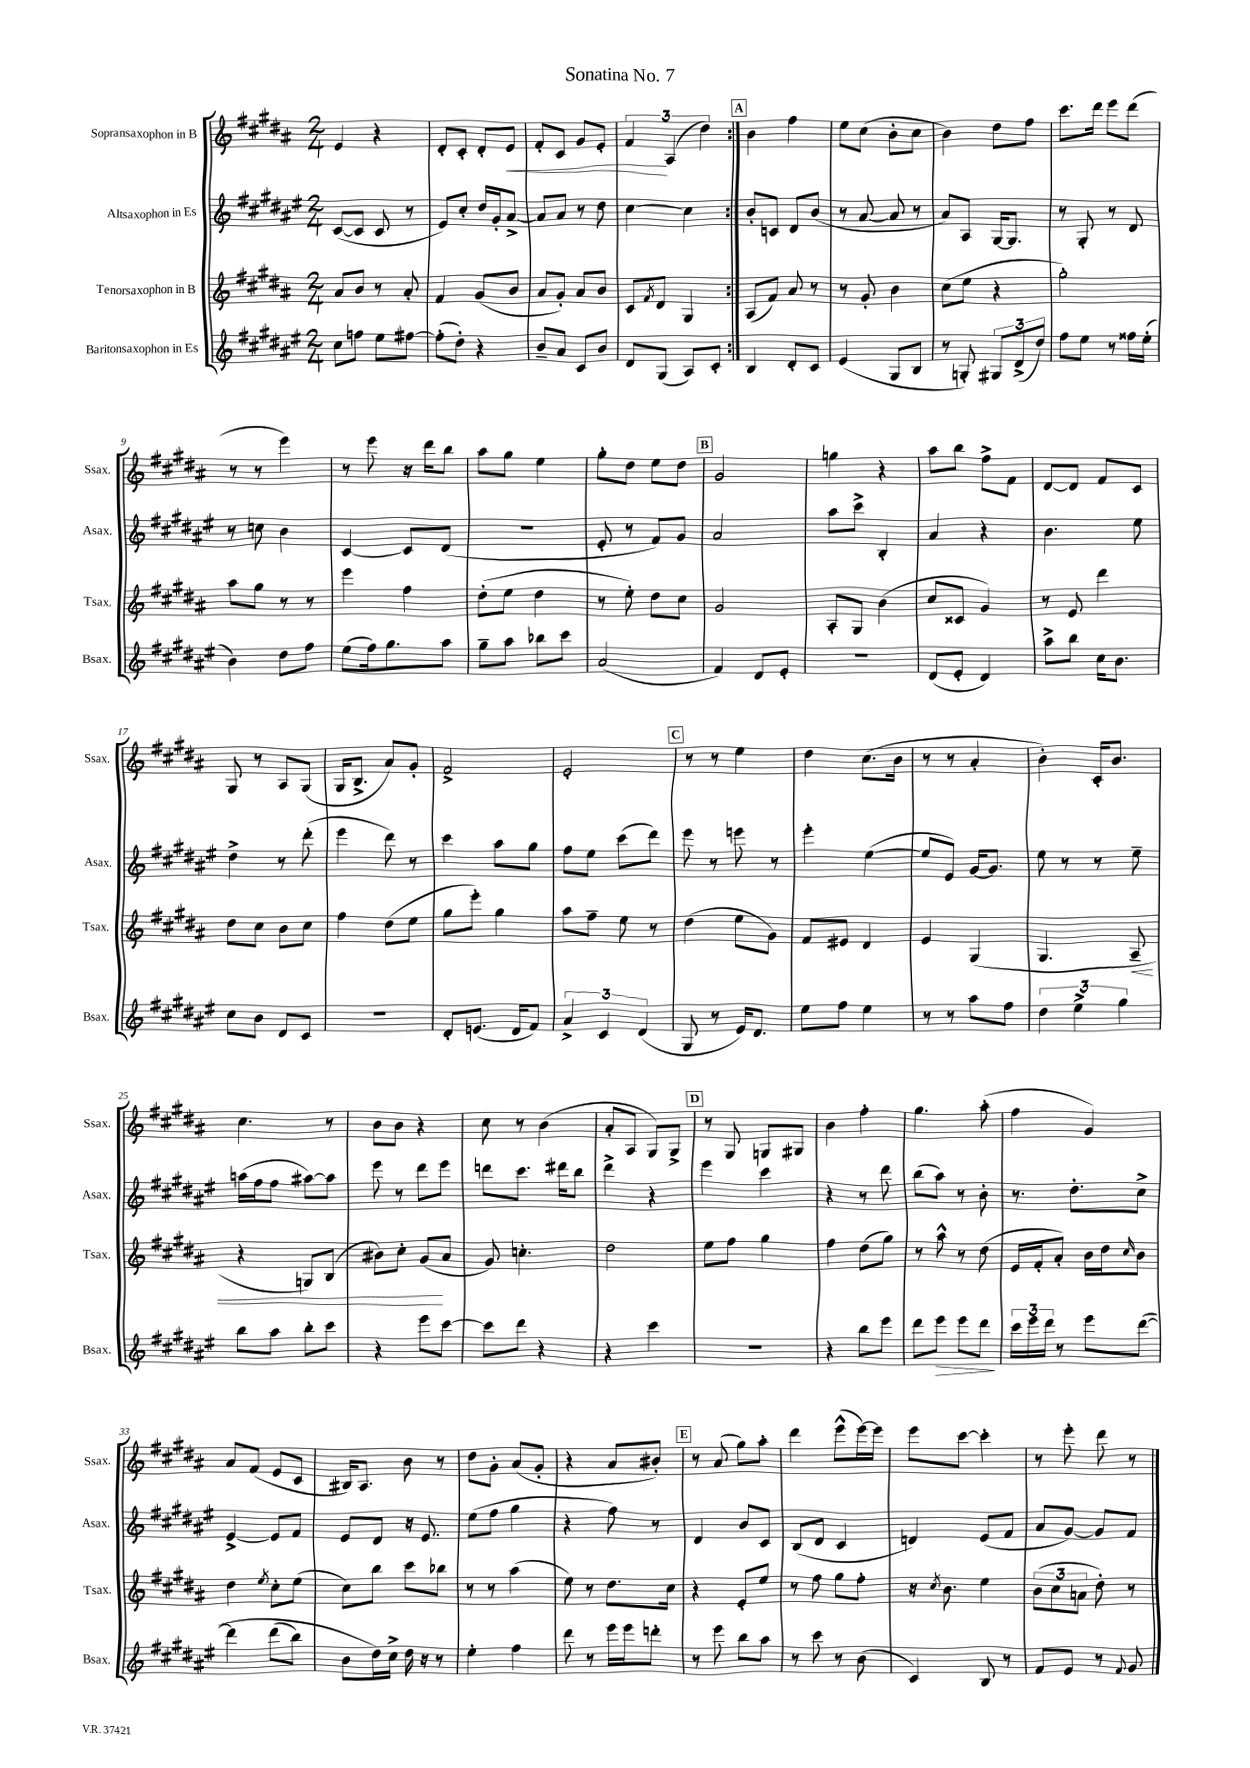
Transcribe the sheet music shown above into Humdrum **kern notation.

**kern	**dynam	**kern	**dynam	**kern	**kern	**dynam
*part4	*part4	*part3	*part3	*part2	*part1	*part1
*staff4	*staff4	*staff3	*staff3	*staff2	*staff1	*staff1
*I"Baritonsaxophon in Es	*	*I"Tenorsaxophon in B	*	*I"Altsaxophon in Es	*I"Sopransaxophon in B	*
*I'Bsax.	*	*I'Tsax.	*	*I'Asax.	*I'Ssax.	*
*clefG2	*	*clefG2	*	*clefG2	*clefG2	*
*k[f#c#g#d#a#e#]	*	*k[f#c#g#d#a#]	*	*k[f#c#g#d#a#e#]	*k[f#c#g#d#a#]	*
*M2/4	*	*M2/4	*	*M2/4	*M2/4	*
=1	=1	=1	=1	=1	=1	=1
8cc#\L	.	8a#/L	.	([8c#/L	4e/	.
8ffn\J	.	8b/J	.	8c#/J]	.	.
8ee#\L	.	8r	.	8c#/	4r	.
[8ff#X\J	.	8a#'/	.	8r	.	.
=2	=2	=2	=2	=2	=2	=2
(8ff#'\L]	.	4f#/	.	8e#/L)	8d#'/L	.
8dd#'\J)	.	.	.	8cc#'/J	8c#'/J	.
4r	.	(8g#/L	.	16dd#/LL	8d#'/L	.
.	.	.	.	16g#'/J	.	.
!	!	!	!	!	!	!LO:HP:b
.	.	8b/J	.	[8a#^/J	8e/J	<
=3	=3	=3	=3	=3	=3	=3
8b~/L	.	8a#/L	.	8a#/L]	8f#'/L	.
8a#/J	.	8g#'/J)	.	8a#/J	8c#/J	.
8c#/L	.	8a#/L	.	8r	8g#/L	.
8b/J	.	8b/J	.	8dd#\	8e'/J	.
=4	=4	=4	=4	=4	=4	=4
8d#/L	.	8c#/L	.	[4cc#\	6f#/	.
.	.	8qf#/	.	.	.	.
(8G#/J	.	8d#/J	.	.	.	.
.	.	.	.	.	(6A#/	[
8A#/L)	.	4G#/	.	4cc#\]	.	.
.	.	.	.	.	6dd#\)	.
8c#'/J	.	.	.	.	.	.
!!LO:REH:place=s1:t=A
=5:|!	=5:|!	=5:|!	=5:|!	=5:|!	=5:|!	=5:|!
4B/	.	(8A#/L	.	8b'/L	4b\	.
.	.	8f#/J)	.	8cn/J	.	.
8d#'/L	.	8a#/	.	8d#/L	4ff#\	.
8c#/J	.	8r	.	(8b/J	.	.
=6	=6	=6	=6	=6	=6	=6
(4e#/	.	8r	.	8r	8ee\L	.
.	.	8g#'/	.	[8a#/	(8cc#\J	.
8G#/L	.	4b\	.	8a#/]	8b'\L	.
8B/J	.	.	.	8r	8cc#\J	.
=7	=7	=7	=7	=7	=7	=7
8r	.	(8cc#\L	.	8a#/L)	4b\)	.
8Gn'/)	.	8ee\J	.	8A#/J	.	.
12G#X/L	.	4r	.	[16G#/KL	8dd#\L	.
.	.	.	.	8.G#/J]	.	.
(12d#^/	.	.	.	.	.	.
.	.	.	.	.	8ff#\J	.
12dd#/J)	.	.	.	.	.	.
=8	=8	=8	=8	=8	=8	=8
8ff#\L	.	2gg#'\)	.	8r	8.ccc#\L	.
8ee#\J	.	.	.	8G#'/	.	.
.	.	.	.	.	16ddd#\Jk	.
8r	.	.	.	8r	8eee\L	.
16ff##X\LL	.	.	.	8d#/	(8ddd#\J	.
(16ee#'\JJ	.	.	.	.	.	.
!!LO:LB:g=z
=9	=9	=9	=9	=9	=9	=9
4b\)	.	8aa#\L	.	8r	8r	.
.	.	8gg#\J	.	8ccn\	8r	.
8dd#\L	.	8r	.	4b\	4eee\)	.
8ff#\J	.	8r	.	.	.	.
=10	=10	=10	=10	=10	=10	=10
(8ee#\L	.	4eee\	.	[4c#/	8r	.
16ff#\k)	.	.	.	.	8eee\	.
8.gg#\	.	.	.	.	.	.
.	.	4ff#\	.	8c#/L]	16r	.
.	.	.	.	.	16ddd#\KL	.
8aa#\J	.	.	.	(8d#/J	8bb\J	.
=11	=11	=11	=11	=11	=11	=11
8gg#~\L	.	(8dd#'\L	.	2r	8aa#\L	.
8aa#\J	.	8ee\J	.	.	8gg#\J	.
8bb-X\L	.	4dd#\	.	.	4ee\	.
8ccc#\J	.	.	.	.	.	.
=12	=12	=12	=12	=12	=12	=12
(2a#/	.	8r	.	8e#'/	8gg#'\L	.
.	.	8ee'\)	.	8r	8dd#\J	.
.	.	8dd#\L	.	8f#/L)	8ee\L	.
.	.	8cc#\J	.	8g#/J	8dd#\J	.
!!LO:REH:place=s1:t=B
=13	=13	=13	=13	=13	=13	=13
4f#/)	.	2g#/	.	2a#/	2g#/	.
8d#/L	.	.	.	.	.	.
8e#'/J	.	.	.	.	.	.
=14	=14	=14	=14	=14	=14	=14
2r	.	8A#'/L	.	8aa#\L	4ggn\	.
.	.	8G#/J	.	8ccc#^\J	.	.
.	.	(4b\	.	4B'/	4r	.
=15	=15	=15	=15	=15	=15	=15
(8d#/L	.	8cc#/L	.	4a#/	8aa#\L	.
8e#'/J	.	8c##X/J	.	.	8bb\J	.
4d#/)	.	4g#/)	.	4r	8ff#^\L	.
.	.	.	.	.	8f#\J	.
=16	=16	=16	=16	=16	=16	=16
8aa#^\L	.	8r	.	4.b\	[8d#/L	.
8bb\J	.	8e/	.	.	8d#/J]	.
16cc#\KL	.	4ddd#\	.	.	8f#/L	.
8.b\J	.	.	.	.	.	.
.	.	.	.	8ee#\	8c#/J	.
!!LO:LB:g=z
=17	=17	=17	=17	=17	=17	=17
8cc#\L	.	8dd#\L	.	4dd#^\	8G#/	.
8b\J	.	8cc#\J	.	.	8r	.
8d#/L	.	8b\L	.	8r	8A#/L	.
8c#/J	.	8cc#\J	.	(8ddd#'\	(8G#/J	.
=18	=18	=18	=18	=18	=18	=18
2r	.	4ff#\	.	4eee#\	16G#/KL	.
.	.	.	.	.	8.B^/J	.
.	.	(8dd#\L	.	8ddd#\)	8a#/L)	.
.	.	8ee\J	.	8r	8g#'/J	.
=19	=19	=19	=19	=19	=19	=19
8d#'/L	.	8gg#\L	.	4ccc#\	2f#^/	.
(8.en/J	.	8eee'\J)	.	.	.	.
.	.	4gg#\	.	8aa#\L	.	.
16d#/KL	.	.	.	.	.	.
8f#/J)	.	.	.	8gg#\J	.	.
=20	=20	=20	=20	=20	=20	=20
6a#^/	.	8aa#\L	.	8ff#\L	2e'/	.
.	.	8ff#~\J	.	8ee#\J	.	.
6c#/	.	.	.	.	.	.
.	.	8ee\	.	(8ccc#\L	.	.
(6d#/	.	.	.	.	.	.
.	.	8r	.	8ddd#\J)	.	.
!!LO:REH:place=s1:t=C
=21	=21	=21	=21	=21	=21	=21
8G#/	.	(4dd#\	.	8eee#\	8r	.
8r	.	.	.	8r	8r	.
16e#/KL)	.	8ee\L	.	8eeen\	4ee\	.
8.d#/J	.	.	.	.	.	.
.	.	8g#\J)	.	8r	.	.
=22	=22	=22	=22	=22	=22	=22
8ee#\L	.	8f#/L	.	4eee#'\	4dd#\	.
8ff#\J	.	8e#X/J	.	.	.	.
4ee#\	.	4d#/	.	([4ee#\	(8.cc#\L	.
.	.	.	.	.	16b\Jk	.
=23	=23	=23	=23	=23	=23	=23
8r	.	4e/	.	8ee#/L]	8r	.
8r	.	.	.	8e#/J)	8r	.
8aa#\L	.	(4G#/	.	[16g#/KL	4a#'/	.
.	.	.	.	8.g#/J]	.	.
8ff#\J	.	.	.	.	.	.
=24	=24	=24	=24	=24	=24	=24
6dd#\	.	4.G#/	.	8ee#\	4b'\)	.
.	.	.	.	8r	.	.
6ee#^\	.	.	.	.	.	.
.	.	.	.	8r	16c#'/KL	.
.	.	.	.	.	8.b/J	.
6gg#\	.	.	.	.	.	.
!	!	!	!LO:HP:b	!	!	!
.	.	8A#~/	<	8ee#~\	.	.
!!LO:LB:g=z
=25	=25	=25	=25	=25	=25	=25
8bb\L	.	4r	.	(16aan\LL	4.cc#\	.
.	.	.	.	16ff#\J	.	.
8aa#\J	.	.	.	8ff#\J	.	.
8bb'\L	.	8Gn/L)	.	[8aa#X\L)	.	.
8ccc#\J	.	(8B/J	.	8aa#\J]	8r	.
=26	=26	=26	=26	=26	=26	=26
4r	.	8b#X\L)	.	8eee#\	8b\L	.
.	.	8cc#'\J	.	8r	8b\J	.
8eee#\L	.	(8g#/L	.	8ddd#\L	4r	.
[8ccc#\J	.	8a#/J	[	8eee#\J	.	.
=27	=27	=27	=27	=27	=27	=27
8ccc#\L]	.	8g#/)	.	8dddn\L	8cc#\	.
8ddd#\J	.	4.ccn'\	.	8.ccc#\J	8r	.
4r	.	.	.	.	(4b\	.
.	.	.	.	16ddd#X\KL	.	.
.	.	.	.	8bb\J	.	.
=28	=28	=28	=28	=28	=28	=28
4r	.	2dd#\	.	4ddd#^\	8a#'/L	.
.	.	.	.	.	8A#/J	.
4ccc#\	.	.	.	4r	8G#/L)	.
.	.	.	.	.	8G#^/J	.
!!LO:REH:place=s1:t=D
=29	=29	=29	=29	=29	=29	=29
2r	.	8ee\L	.	4eee#\	8r	.
.	.	8ff#\J	.	.	8G#/	.
.	.	4gg#\	.	4ccc#\	8Gn/L	.
.	.	.	.	.	8G#X/J	.
=30	=30	=30	=30	=30	=30	=30
4r	.	4ff#\	.	4r	4b\	.
8bb\L	.	(8dd#\L	.	8r	4ff#'\	.
8eee#\J	.	8gg#\J)	.	8ddd#\	.	.
=31	=31	=31	=31	=31	=31	=31
8ddd#\L	.	8r	.	(8bb\L	4.gg#\	.
!	!LO:HP:b	!	!	!	!	!
8eee#\J	>	8aa#^^\	.	8aa#\J)	.	.
8eee#\L	.	8r	.	8r	.	.
8ddd#\J	.	(8dd#\	.	8b'\	(8aa#'\	.
.	]	.	.	.	.	.
=32	=32	=32	=32	=32	=32	=32
24ccc#\LL	.	16e/LL	.	8.r	4ff#\	.
24eee#\	.	.	.	.	.	.
.	.	16f#'/J	.	.	.	.
24ddd#\JJ	.	.	.	.	.	.
8r	.	8a#'/J)	.	.	.	.
.	.	.	.	8.dd#'\L	.	.
8eee#\L	.	16b\LL	.	.	4g#/)	.
.	.	16dd#\J	.	.	.	.
.	.	16qqcc#/	.	.	.	.
([8ddd#\J	.	8b\J	.	8cc#^\J	.	.
!!LO:LB:g=z
=33	=33	=33	=33	=33	=33	=33
4ddd#\]	.	4dd#\	.	[4e#^/	8a#/L	.
.	.	.	.	.	(8f#/J	.
.	.	8qee/	.	.	.	.
(8ddd#\L	.	8cc#'\L	.	8e#/L]	8e/L	.
8bb\J)	.	(8ee\J	.	8f#/J	8c#/J	.
=34	=34	=34	=34	=34	=34	=34
8b\L	.	8cc#\L)	.	8e#/L	16B#X/KL)	.
.	.	.	.	.	8.A#/J	.
16dd#\L)	.	8bb\J	.	8d#/J	.	.
16cc#^\JJ	.	.	.	.	.	.
16dd#\	.	8ccc#\L	.	16r	8b\	.
16r	.	.	.	8.e#/	.	.
8r	.	8bb-X\J	.	.	8r	.
=35	=35	=35	=35	=35	=35	=35
4ee#'\	.	8r	.	(8ee#\L	8dd#\L	.
.	.	8r	.	8ff#\J	8g#'\J	.
4ff#\	.	(4aa#\	.	4gg#\	(8a#/L	.
.	.	.	.	.	8g#'/J	.
=36	=36	=36	=36	=36	=36	=36
8ddd#\	.	8ee\)	.	4r	4r	.
8r	.	8r	.	.	.	.
16eee#\LL	.	8.dd#\L	.	8ff#\)	8a#/L	.
16eee#\J	.	.	.	.	.	.
8dddn'\J	.	.	.	8r	8b#X'/J)	.
.	.	16cc#\Jk	.	.	.	.
!!LO:REH:place=s1:t=E
=37	=37	=37	=37	=37	=37	=37
8r	.	4r	.	4d#/	8r	.
8eee#\	.	.	.	.	(8a#/	.
8bb\L	.	8e'/L	.	8b/L	8gg#\L)	.
8aa#\J	.	8ee/J	.	8c#/J	8aa#'\J	.
=38	=38	=38	=38	=38	=38	=38
8r	.	8r	.	(8B/L	4ddd#\	.
8ccc#\	.	8ff#\	.	8d#/J	.	.
8r	.	8gg#\L	.	4c#/	(8eee^^\L	.
(8b\	.	8ff#'\J	.	.	[16eee\L)	.
.	.	.	.	.	16eee\JJ]	.
=39	=39	=39	=39	=39	=39	=39
4c#/)	.	16r	.	4dn/)	8eee\L	.
.	.	8qcc#/	.	.	.	.
.	.	8.b\	.	.	.	.
.	.	.	.	.	[8ccc#\J	.
8B/	.	4ee\	.	(8e#/L	4ccc#'\]	.
8r	.	.	.	8f#/J	.	.
=40	=40	=40	=40	=40	=40	=40
8f#/L	.	(12b\L	.	8a#/L	8r	.
.	.	12cc#\	.	.	.	.
8e#/J	.	.	.	[8g#/J)	8eee'\	.
.	.	12an\J	.	.	.	.
8r	.	8dd#'\)	.	8g#/L]	8ddd#\	.
8qqf#/	.	.	.	.	.	.
8g#/	.	8r	.	8f#/J	8r	.
==	==	==	==	==	==	==
*-	*-	*-	*-	*-	*-	*-
